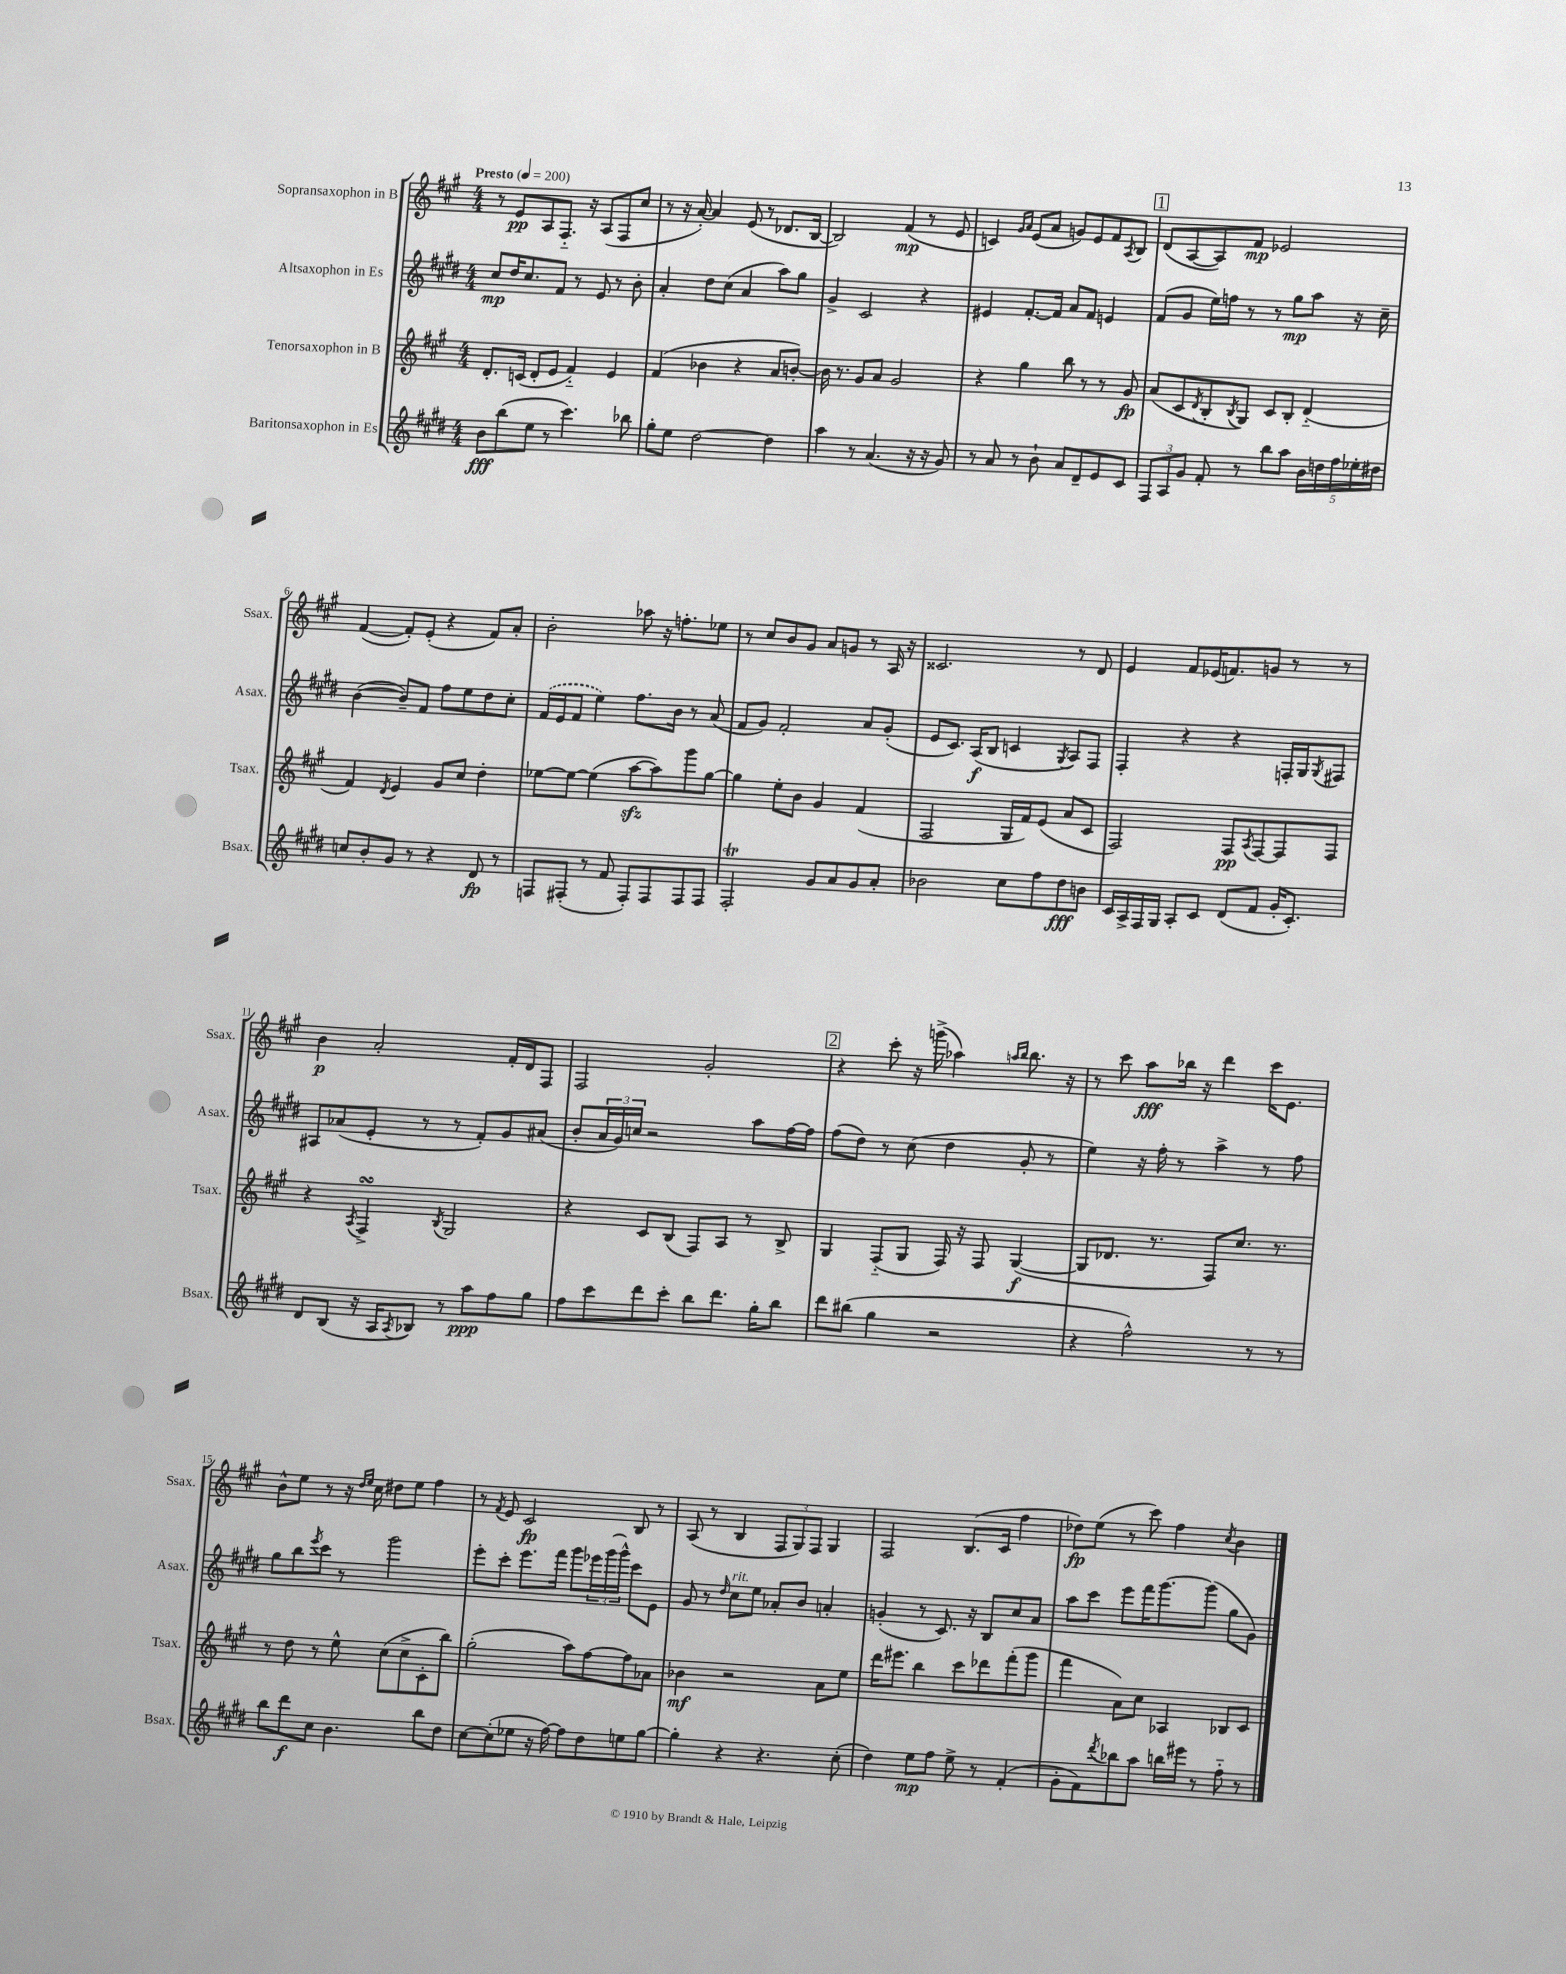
<<
\new StaffGroup <<
\new Staff = "s0" \with { instrumentName = "Sopransaxophon in B" shortInstrumentName = "Ssax." } {
    \clef treble \key a \major \numericTimeSignature \time 4/4 \tempo "Presto" 4 = 200
    r8 e'8\pp a8 fis8.-_ r16 a8( fis8 cis''8 |
    r8 r16 a'16~-.) a'4 e'8( r8 des'8. b16~ |
    b2) fis'4\mp( r8 e'8 |
    c'4) \grace { gis'16 a'16 } e'8( a'8 g'8) e'8 fis'8 \acciaccatura { a8 } b8 |
    \mark \markup { \box "1" } d'8( a8~ a8) fis'8\mp ees'2 |
    fis'4~( fis'8-.) e'8-.( r4 fis'8) a'8-. |
    b'2-. aes''8 r16 f''8.-. ees''8 |
    r8 cis''8 b'8 gis'8 a'8 g'8 r8 a16 r16 |
    cisis'2. r8 d'8 |
    e'4 fis'8 ees'16( f'8.) g'8 r8 r8 |
    b'4\p a'2-. fis'16-. d'16 fis8 |
    fis2 gis'2-. |
    \mark \markup { \box "2" } r4 cis'''8-. r16 g'''16->( aes''4) \grace { a''16 b''16 } b''8. r16 |
    r8 cis'''8 a''8\fff bes''16 r16 d'''4 cis'''16 e'8. |
    b'8-^ e''8 r8 r16 \grace { d''16 e''16 } cis''16 dis''8 e''8 fis''4 |
    r8 \acciaccatura { fis'8 } e'8 cis'2\fp b8 r8 |
    a8( r8 b4 \tuplet 3/2 { fis8 gis8) fis8 } gis4 |
    fis2 b8.( cis'16 fis''4 |
    des''8\fp) e''8( r8 cis'''8) fis''4 \acciaccatura { cis''8 } b'4 \bar "|." |
}
\new Staff = "s1" \with { instrumentName = "Altsaxophon in Es" shortInstrumentName = "Asax." } {
    \clef treble \key e \major \numericTimeSignature \time 4/4
    cis''8\mp dis''16 cis''8. fis'8 r8 e'8 r8 b'8-. |
    a'4-. dis''8 cis''8( a'4 a''8) gis''8 |
    gis'4-> cis'2 r4 |
    eis'4 fis'8.~-. fis'16 a'8 fis'8 e'4 |
    \mark \markup { \box "1" } fis'8( gis'8 e''16) f''16 r8 r8 gis''8\mp a''8 r16 cis''16-- |
    b'4~( b'8--) fis'8 fis''8 e''8 dis''8 cis''8-. |
    \once \slurDashed fis'16( e'16 fis'8 e''4) fis''8. b'16 r8 a'8( |
    fis'8 gis'8) fis'2-. a'8 gis'8-.( |
    e'8 cis'8.) a16\f( b8 c'4 \acciaccatura { gis8 } a8) fis8 |
    fis4-. r4 r4 f16-. gis16 \acciaccatura { gis8 } fis8 |
    ais8 aes'8( e'8-. r8 r8 fis'8-.) gis'8 ais'8( |
    b'8-. \tuplet 3/2 { a'16 gis'16) c''16 } r2 a''8 fis''16~ fis''16 |
    \mark \markup { \box "2" } fis''8( dis''8) r8 cis''8( dis''4 gis'8-. r8 |
    e''4) r16 fis''16-. r8 a''4-> r8 fis''8 |
    gis''8 b''8 \acciaccatura { e'''8 } cis'''8 r8 gis'''2 |
    e'''8-. cis'''8-. e'''8. fis'''16 gis'''8 \tuplet 3/2 { ees'''16 gis'''16( gis'''16-^) } cis'''8 e'8 |
    gis'8 r8 \grace { dis''16 } cis''8^\markup { \italic "rit." } e''8 aes'8-. b'8 a'4-. |
    g'4-.( r8 cis'8.) r16 b8 cis''8 a'8 |
    a''8 cis'''8 e'''8 fis'''16 gis'''8.~ gis'''8( gis''8 gis'8) \bar "|." |
}
\new Staff = "s2" \with { instrumentName = "Tenorsaxophon in B" shortInstrumentName = "Tsax." } {
    \clef treble \key a \major \numericTimeSignature \time 4/4
    d'8.-. c'16( d'8-. e'8 fis'4-_) e'4 |
    fis'4( bes'4 r4 a'8 b'8~-.) |
    b'16 r8. gis'8 a'8 gis'2 |
    r4 gis''4 b''8 r8 r8 gis'8\fp |
    \mark \markup { \box "1" } a'8( cis'8 \acciaccatura { d'8 } b8-. \acciaccatura { b8 } gis8) cis'8 b8-. d'4-_( |
    fis'4) \acciaccatura { d'8 } e'4 gis'8 cis''8 d''4-. |
    ees''8~ ees''8~ ees''4( a''8~\sfz a''8) gis'''8 gis''8~ |
    gis''4 e''8-. b'8 gis'4 fis'4( |
    fis2 gis16 fis'16) e'8( a'8 cis'8 |
    fis2) fis8\pp \acciaccatura { a8 } fis8~ fis8 fis8 |
    r4 \acciaccatura { a8 } fis4->\turn \acciaccatura { b8 } gis2 |
    r4 cis'8 b8( fis8) a8 r8 b8-> |
    \mark \markup { \box "2" } gis4 fis8-_( gis8 fis16) r16 fis8 gis4~\f( |
    gis8 des'8. r8. fis8) cis''8. r8. |
    r8 d''8 r8 e''8-^ cis''8( cis''8-> cis'8-. b''8) |
    gis''2-.( a''8) fis''8~ fis''8 aes'8 |
    bes'4\mf r2 a'8 e''8 |
    d'''16 eis'''8. b''4 cis'''8 des'''8 fis'''8-.( gis'''8 |
    fis'''4 a'8) cis''8 aes4 bes8 cis'8 \bar "|." |
}
\new Staff = "s3" \with { instrumentName = "Baritonsaxophon in Es" shortInstrumentName = "Bsax." } {
    \clef treble \key e \major \numericTimeSignature \time 4/4
    b'8\fff b''8( e''8 r8 cis'''4.) bes''8 |
    gis''8-. e''8 dis''2~ dis''4 |
    a''4 r8 a'4.( r16 r16 gis'8) |
    r8 a'8 r8 b'8-! a'8 dis'8-- e'8 cis'8 |
    \mark \markup { \box "1" } \tuplet 3/2 { fis8 a8 gis'8 } fis'8-. r8 b''8 a''8 \tuplet 5/4 { b'16 d''16 fis''16 ees''16-. dis''16 } |
    c''8 b'8-. gis'8 r8 r4 dis'8\fp r8 |
    f8 fis8-.( r8 fis'8 fis8-.) fis8 fis8 fis8 |
    fis2-.\trill gis'8 a'8 gis'8 a'8-. |
    bes'2 cis''8 fis''8 dis''8\fff b'8 |
    cis'16 a16-> fis16 gis16 a8-. cis'8 dis'8( fis'8 gis'16-. cis'8.-.) |
    dis'8 b8( r16 a16 \acciaccatura { a8 } bes8) r8 a''8\ppp fis''8 gis''8 |
    fis''8 cis'''8 dis'''8 cis'''8-. b''8 dis'''8. gis''16-. b''8 |
    \mark \markup { \box "2" } dis'''8 bis''8( gis''4 r2 |
    r4 fis''2-^) r8 r8 |
    b''8 dis'''8\f cis''8 b'4. b''8 dis''8 |
    cis''8~ cis''8-.( ees''8 r16 fis''16~) fis''8 dis''8 e''8 gis''8~ |
    gis''4-. r4 r4. cis''8-.( |
    dis''4) e''8\mp fis''8 e''8-> r8 fis'4-.( |
    gis'8-. fis'8) \acciaccatura { dis'''8 } bes''8 a''8 b''16 eis'''16 r8 fis''8-_ r8 \bar "|." |
}
>>
>>
